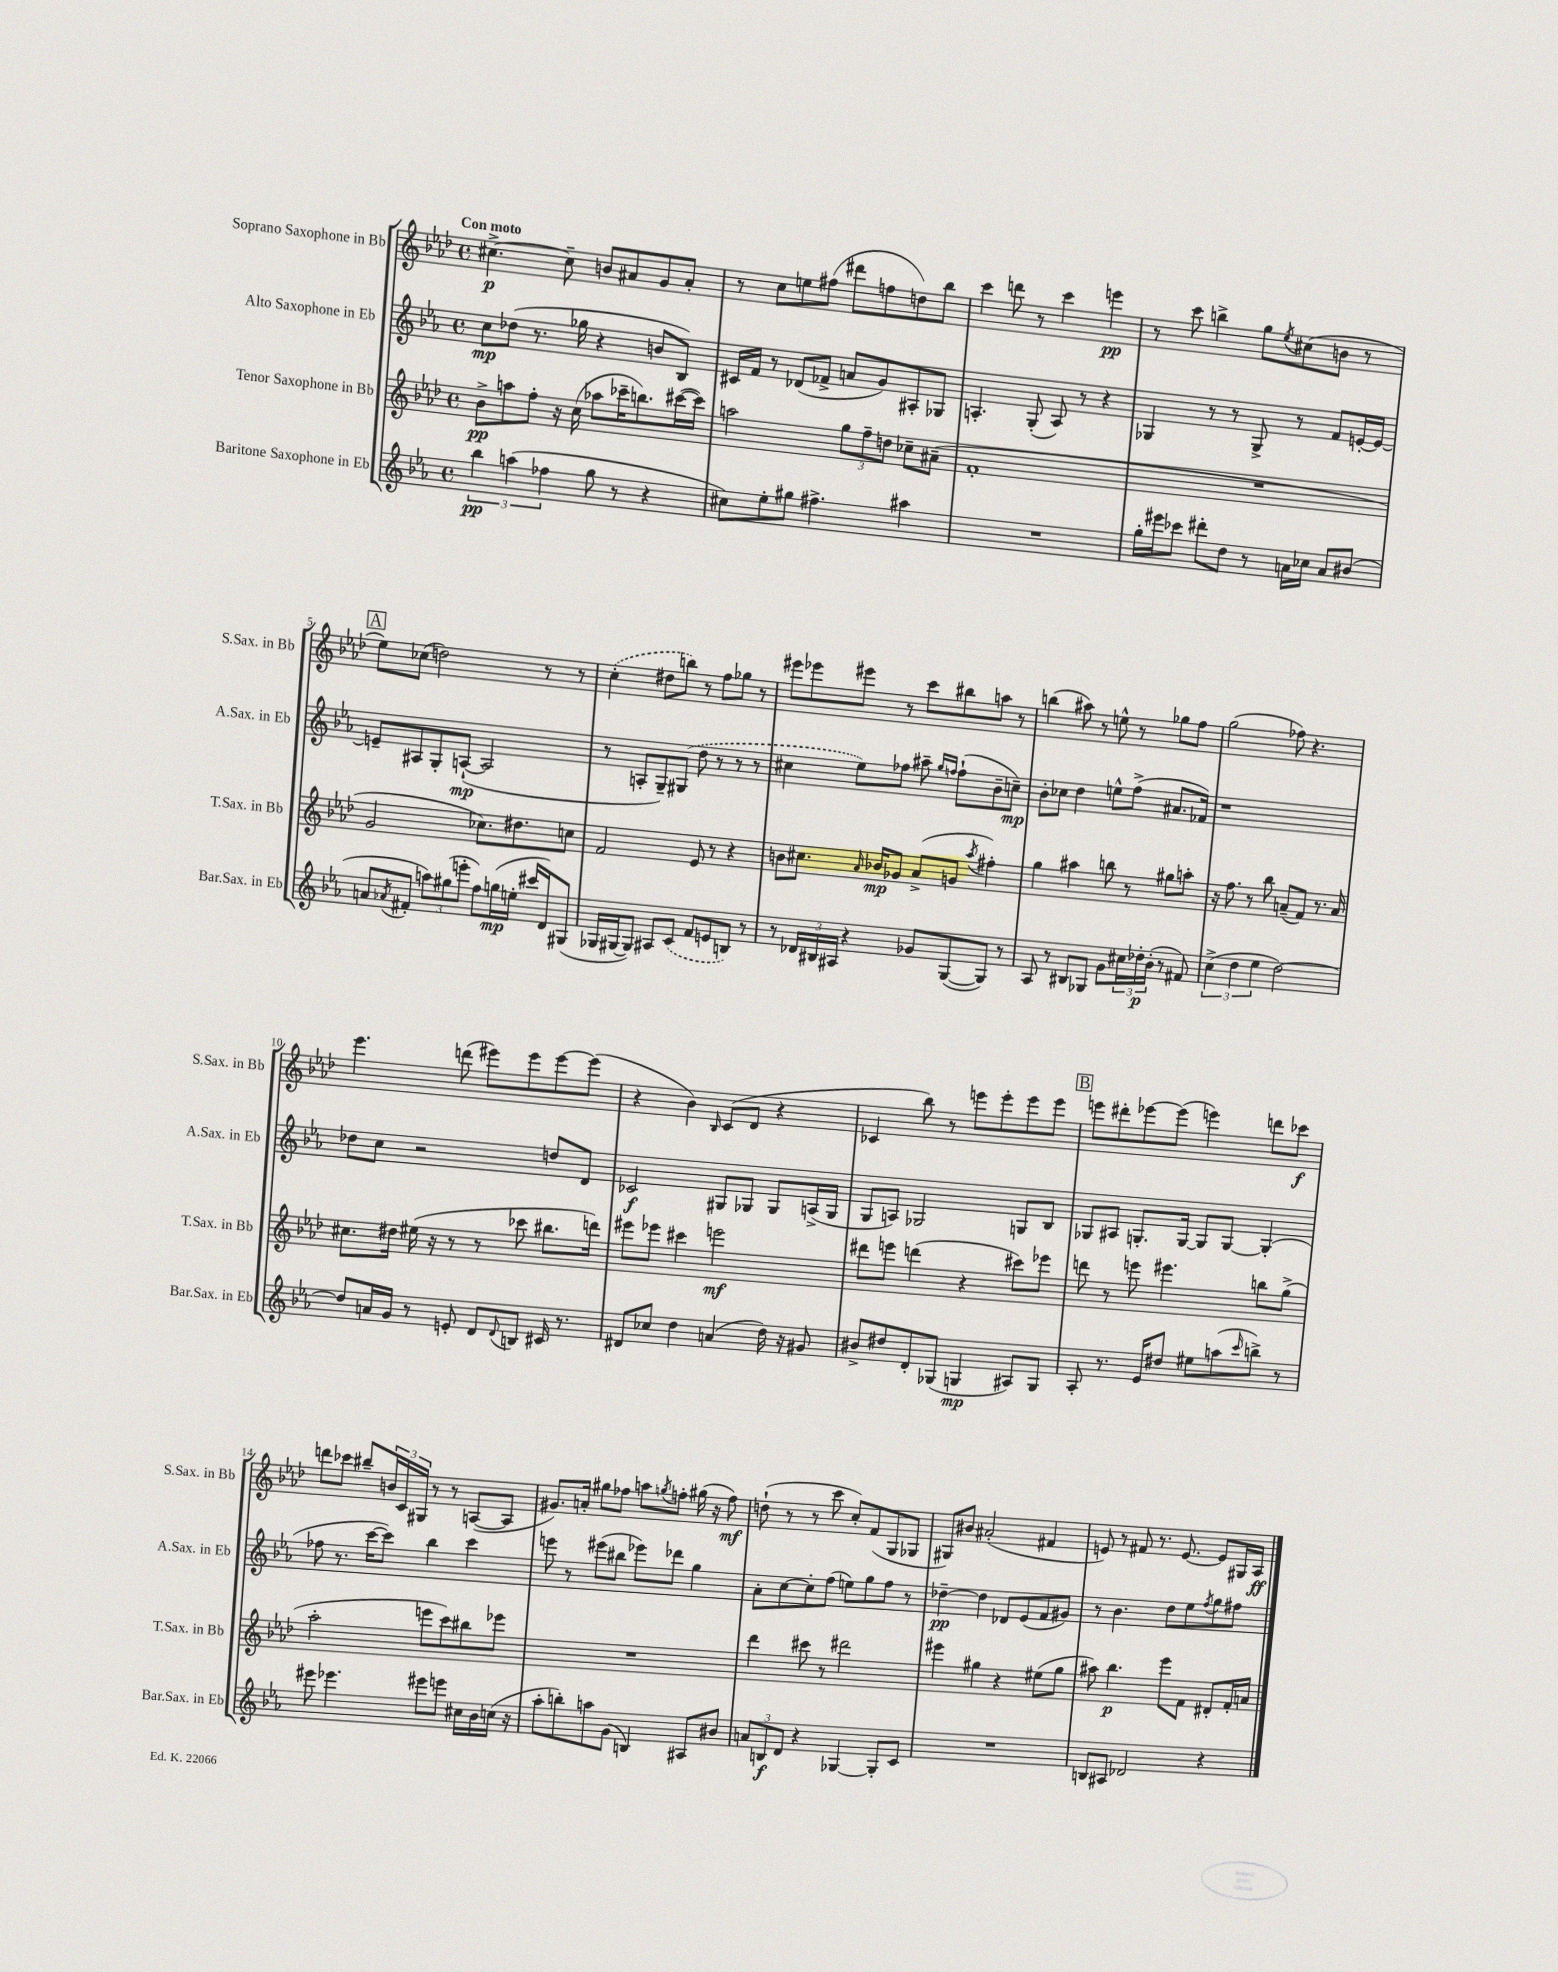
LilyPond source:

<<
\new StaffGroup <<
\new Staff = "s0" \with { instrumentName = "Soprano Saxophone in Bb" shortInstrumentName = "S.Sax. in Bb" } {
    \clef treble \key aes \major \defaultTimeSignature \time 4/4 \tempo "Con moto"
    cis''4.~->\p cis''8-- b'8 ais'8 g'8 ais'8-. |
    r8 c''8 e''8 fis''8( dis'''8 f''8 d''8) bes''8 |
    c'''4 d'''8 r8 c'''4 e'''4\pp |
    r8 c'''8 b''4-> g''8 \acciaccatura { ees''8 } cis''8( b'8 r8 |
    \mark \markup { \box "A" } ees''8) ces''8( d''2) r8 r8 |
    \once \slurDashed c''4-.( dis''8 b''8) r8 f''8 ges''8 r8 |
    eis'''8 ees'''8 eis'''8 r8 c'''8 bis''8 a''8 r8 |
    b''4( ais''8) r8 e''8-^ r8 ges''8 f''8 |
    g''2( fes''8) r4. |
    ees'''4. d'''8( eis'''8) eis'''8 eis'''8~ eis'''8( |
    r4 bes'4) \grace { bes16 } c'8( des'8 r4 |
    ces'4 bes''8) r8 e'''8 e'''8-. e'''8 e'''8 |
    \mark \markup { \box "B" } e'''8 dis'''8-. ees'''8~ ees'''8( e'''4) d'''8 ces'''8\f |
    d'''8 ces'''8 bis''8-- \tuplet 3/2 { b'16 c'16 gis16 } r8 r8 a8~( a8 |
    gis'8.) a'16-. gis''8 fes''8 a''8 \acciaccatura { g''8 } f''8-. gis''16( r16 f''8\mf) |
    d''8-!( r8 r8 c'''8 c''8-.) f'8( g8 ges8 |
    gis8) bis'8 ais'2-.( fis'4 |
    e'8) r8 fis'8 r8. e'8.~ e'8 gis16 aes16\ff \bar "|." |
}
\new Staff = "s1" \with { instrumentName = "Alto Saxophone in Eb" shortInstrumentName = "A.Sax. in Eb" } {
    \clef treble \key ees \major \defaultTimeSignature \time 4/4
    c''8\mp des''8( r8. ges''16 r4 b'8 bes8) |
    cis'16 f'16 r8 des'8( fes'8-> a'8 g'8) ais8-. ges8 |
    a4.-. g8-.( a8) r8 r4 |
    ges4 r8 r8 ges8-> r8 f'8 e'16~-. e'16~ |
    \mark \markup { \box "A" } e'8-- ais8 g8-. a8~-!\mp( a2 |
    r8 a8-. g8--) \once \slurDashed gis8( d''8 r8 r8 r8 |
    cis''4 ees''8) fes''8 ais''8-- \grace { g''16 f''16 } f''8-!( bes'8-- c''8--\mp) |
    bes'8-. ces''8 d''4 e''8-^ f''8->( ais'8. fes'16) |
    r1 |
    des''8 c''8 r2 d''8 d'8 |
    ces'2\f gis8 ges8 ges8 a16->( ges16 |
    g8 a8) ges2 g8 bes8 |
    \mark \markup { \box "B" } ges8 ais8 g8.-. g16~ g8 g8~ g4-.( |
    fes''8 r8. c'''16~ c'''8) bes''4 c'''4 |
    e'''8 r8 eis'''8( bis''8 ees'''8) des'''8 g''4 |
    aes'8-. c''8~ c''8-. f''8( e''8) g''8 f''8 r8 |
    des''4~--\pp des''4 des'8 ees'8( f'8 gis'8) |
    r8 bes'4. d''8 ees''8 \acciaccatura { f''8 } g''8 fis''8 \bar "|." |
}
\new Staff = "s2" \with { instrumentName = "Tenor Saxophone in Bb" shortInstrumentName = "T.Sax. in Bb" } {
    \clef treble \key aes \major \defaultTimeSignature \time 4/4
    bes'8->\pp a''8 f''8-. r16 c''16( aes''8 ces'''16-- b''8.) cis'''16~( cis'''16) |
    a''2 \tuplet 3/2 { g''8 f''8-- d''8 } ces''8-- ais'8--( |
    f'1-. |
    R1 |
    \mark \markup { \box "A" } g'2 ces''8.) dis''8. c''8 |
    f'2 ees'8 r8 r4 |
    b'8 cis''8. \grace { aes'16 } bes'16\mp ges'8 aes'8->( g'8 \acciaccatura { aes''8 } fis''4-.) |
    g''4 ais''4 b''8 r8 gis''8 a''8-. |
    r16 f''8. r8 bes''8 a'8--( f'8) r8. a'16 |
    cis''8. dis''16 eis''16( r16 r8 r8 ces'''8 bis''8. d'''16) |
    eis'''8 ees'''8 cis'''4 e'''2\mf |
    dis'''8 e'''8 d'''4( r4 cis'''8) ees'''8 |
    \mark \markup { \box "B" } d'''8 r8 e'''8 eis'''4. b''8 g''8->( |
    aes''2-. e'''8 c'''8) bis''8 ees'''8 |
    R1 |
    des'''4 cis'''8 r8 dis'''2 |
    eis'''4 gis''4 r4 eis''8( gis''8 |
    ais''8) bes''4.\p ees'''8 f'8 dis'8-. f'16-. a'16 \bar "|." |
}
\new Staff = "s3" \with { instrumentName = "Baritone Saxophone in Eb" shortInstrumentName = "Bar.Sax. in Eb" } {
    \clef treble \key ees \major \defaultTimeSignature \time 4/4
    \tuplet 3/2 { bes''4\pp a''4( fes''4 } g''8 r8 r4 |
    cis''8) ees''8-. gis''8 fis''4.-> ais''4 |
    R1 |
    g''16-. eis'''16 ces'''8 dis'''8-. d''8 r8 a'16 ces''16 a'8 bis'8( |
    \mark \markup { \box "A" } a'8 \acciaccatura { aes'8 } fis'8-. \tuplet 3/2 { a''8) gis''8( e'''8-. } f''8) g''16\mp( e''16-. cis'''16 d'16) gis8( |
    ges16 gis16~ gis8) ais8 \once \slurDashed c'8( f'8 e'8 b8) r8 |
    r8 \tuplet 3/2 { des'16 bis16 ais16 } r4 ges'8 g8~( g8) r8 |
    aes8 r8 bis8 ges8 g'8 \tuplet 3/2 { cis''16 des''16-.\p bes'16-.( } r8 fis'8) |
    \tuplet 3/2 { c''4->( d''4 ees''4 } d''2~) |
    d''8 a'16 g'16 r8 e'8-. d'8 \appoggiatura { d'8 } b8 cis'16 r8. |
    dis'8 ces''8 d''4 a'4( d''16) r16 gis'8 |
    bis'8-> dis''8 d'8-. ges8( g4\mp ais8) g8 |
    \mark \markup { \box "B" } aes8-. r8. ees'16 dis''8 eis''8 a''8( \grace { c'''16 } b''8->) r8 |
    eis'''8 ees'''4. eis'''8 e'''8 cis''16 bes'16 c''16( r16 |
    aes''8-. b''8-.) a''8 g'8( b4) ais8 bis'8 |
    \tuplet 3/2 { a'8 b8\f d'8 } r4 ges4~ ges8-. c'8 |
    R1 |
    b8 ais8 des'2 r4 \bar "|." |
}
>>
>>
